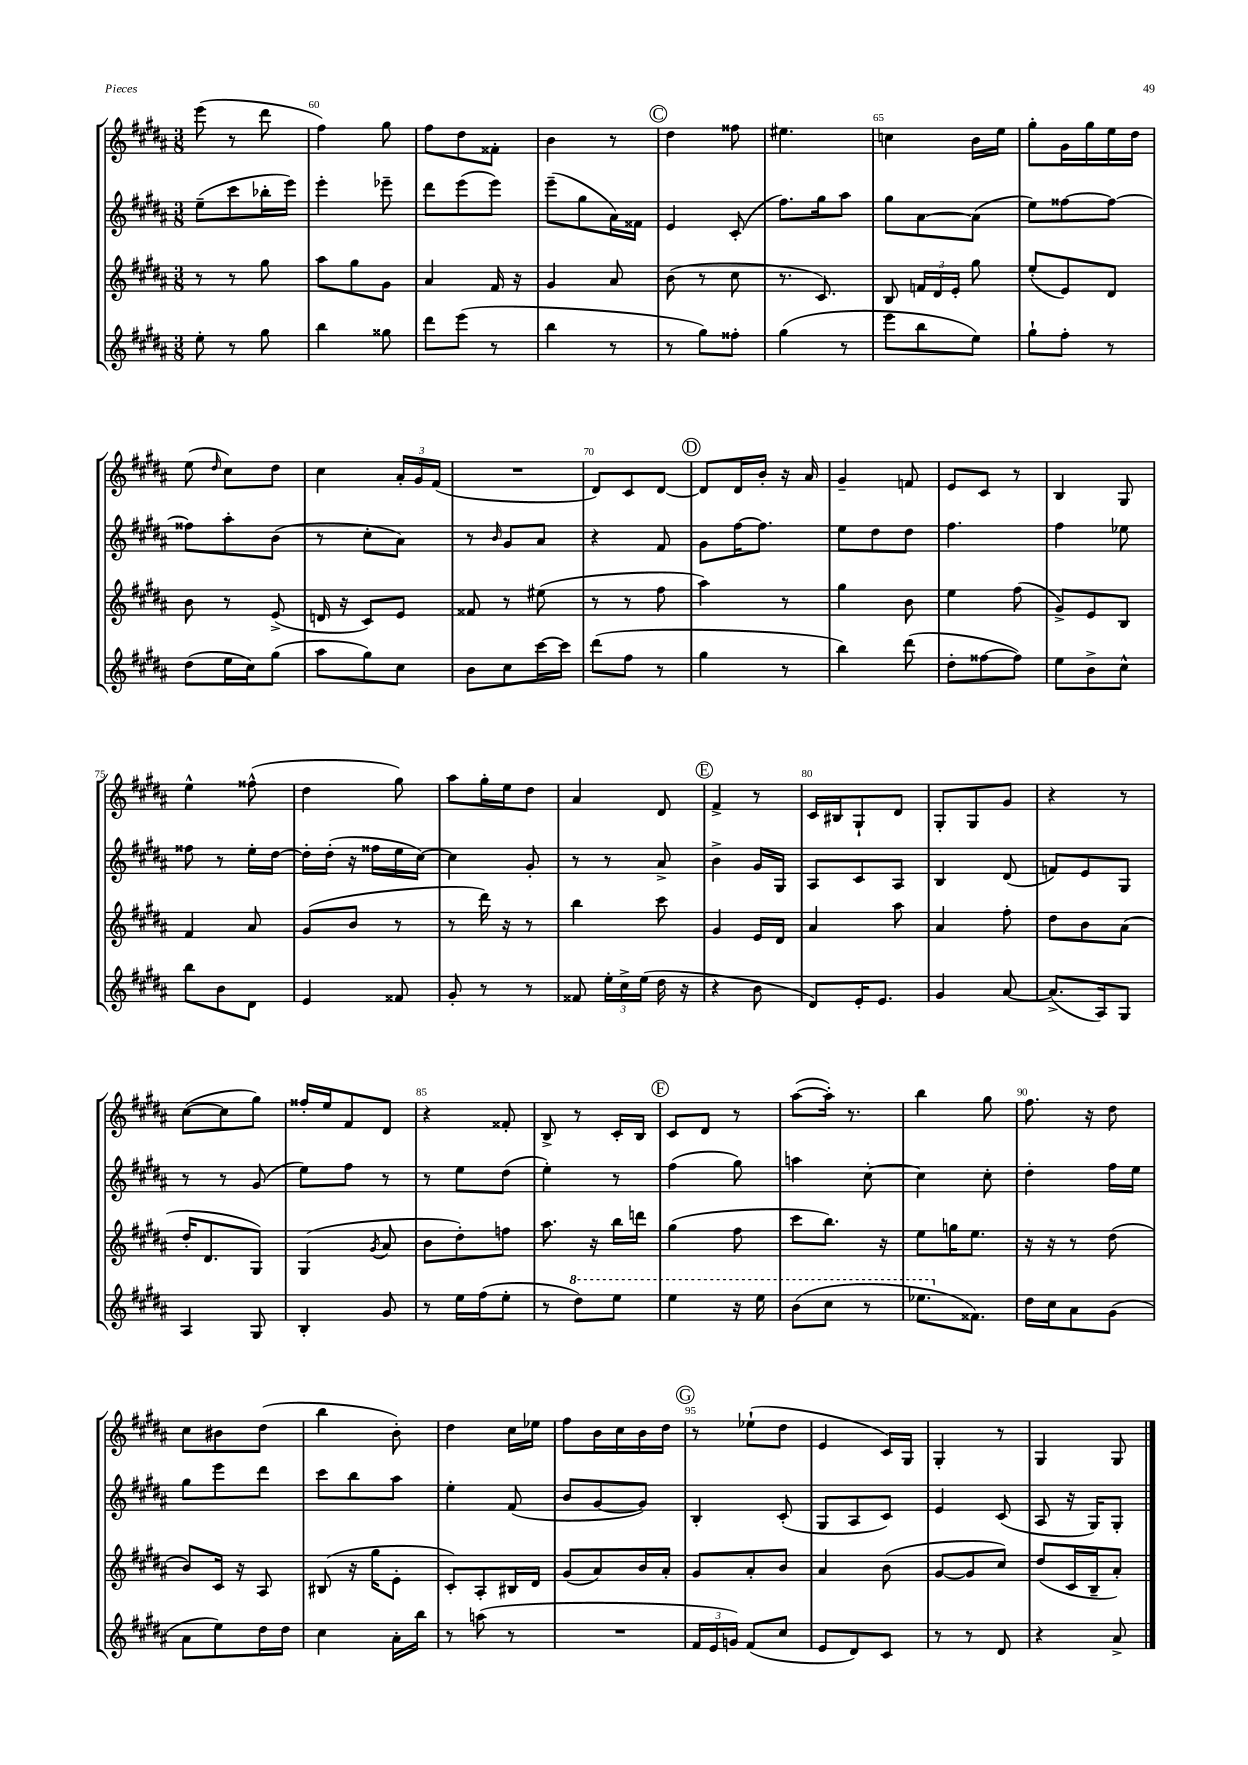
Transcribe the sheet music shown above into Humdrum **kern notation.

**kern	**kern	**kern	**kern
*part4	*part3	*part2	*part1
*staff4	*staff3	*staff2	*staff1
*clefG2	*clefG2	*clefG2	*clefG2
*k[f#c#g#d#a#]	*k[f#c#g#d#a#]	*k[f#c#g#d#a#]	*k[f#c#g#d#a#]
*M3/8	*M3/8	*M3/8	*M3/8
=59	=59	=59	=59
8ee'\	8r	(8ee~\L	(8eee\
8r	8r	8ccc#\	8r
8gg#\	8gg#\	16bb-X'\L	8ddd#\
.	.	16eee\JJ)	.
=60	=60	=60	=60
4bb\	8aa#\L	4eee'\	4ff#\)
.	8gg#\	.	.
8gg##X\	8g#\J	8eee-X~\	8gg#\
=61	=61	=61	=61
8ddd#\L	4a#/	8ddd#\L	8ff#\L
(8eee\J	.	(8eee\	8dd#\
8r	16f#/	8eee\J)	8f##X'\J
.	16r	.	.
=62	=62	=62	=62
4bb\	4g#/	(8eee~\L	4b\
.	.	8gg#\	.
8r	8a#/	16a#\L)	8r
.	.	16f##X\JJ	.
!!LO:REH:place=s1:t=C
=63	=63	=63	=63
8r	(8b\	4e/	4dd#\
8gg#\L)	8r	.	.
8ff##X'\J	8cc#\	(8c#'/	8ff##X\
=64	=64	=64	=64
(4gg#\	8.r	8.ff#\L)	4.ee#X\
.	8.c#/)	16gg#\k	.
8r	.	8aa#\J	.
=65	=65	=65	=65
8eee\L	8B/	8gg#\L	4ccn\
8bb\	24fn/LL	[8a#\	.
.	24d#/	.	.
.	24e'/JJ	.	.
8ee\J)	8gg#\	(8a#\J]	16b\LL
.	.	.	16ee\JJ
=66	=66	=66	=66
8gg#`\L	(8ee'/L	8ee\L)	8gg#'\L
8ff#'\J	8e/)	[8ff##X\	16g#\L
.	.	.	16gg#\
8r	8d#/J	8ff##\J_	16ee\
.	.	.	16dd#\JJ
!!LO:LB:g=z
=67	=67	=67	=67
(8dd#\L	8b\	8ff##X\L]	(8ee\
.	.	.	16qqdd#/
16ee\L	8r	8aa#'\	8cc#\L)
16cc#\J)	.	.	.
(8gg#\J	(8e^/	(8b\J	8dd#\J
=68	=68	=68	=68
8aa#\L	16dn/	8r	4cc#\
.	16r	.	.
8gg#\)	8c#/L)	8cc#'\L	.
8cc#\J	8e/J	8a#\J)	24a#'/LL
.	.	.	24g#/
.	.	.	(24f#/JJ
=69	=69	=69	=69
8b\L	8f##X/	8r	4.r
.	.	16qqb/	.
8cc#\	8r	8g#/L	.
[16ccc#\L	(8ee#X\	8a#/J	.
16ccc#\JJ]	.	.	.
=70	=70	=70	=70
(8ddd#\L	8r	4r	8d#/L)
8ff#\J	8r	.	8c#/
8r	8ff#\	8f#/	[8d#/J
!!LO:REH:place=s1:t=D
=71	=71	=71	=71
4gg#\	4aa#\)	8g#\L	8d#/L]
.	.	[16ff#\K	16d#/L
.	.	8.ff#\J]	16b'/JJ
8r	8r	.	16r
.	.	.	16a#/
=72	=72	=72	=72
4bb\)	4gg#\	8ee\L	4g#~/
.	.	8dd#\	.
(8ddd#\	8b\	8dd#\J	8fn/
=73	=73	=73	=73
8dd#'\L	4ee\	4.ff#\	8e/L
[8ff##X\	.	.	8c#/J
8ff##\J])	(8ff#\	.	8r
=74	=74	=74	=74
8ee\L	8g#^/L)	4ff#\	4B/
8b^\	8e/	.	.
8cc#^^\J	8B/J	8ee-X\	8G#/
!!LO:LB:g=z
=75	=75	=75	=75
8bb\L	4f#/	8ff##X\	4ee^^\
8b\	.	8r	.
8d#\J	8a#/	16ee'\LL	(8ff##X^^\
.	.	[16dd#\JJ	.
=76	=76	=76	=76
4e/	(8g#/L	16dd#'\LL]	4dd#\
.	.	(16dd#'\JJ	.
.	8b/J	16r	.
.	.	16ff##X\LL	.
8f##X/	8r	16ee\	8gg#\)
.	.	[16cc#\JJ)	.
=77	=77	=77	=77
8g#'/	8r	4cc#\]	8aa#\L
8r	16ddd#\)	.	16gg#'\L
.	16r	.	16ee\J
8r	8r	8g#'/	8dd#\J
=78	=78	=78	=78
8f##X/	4bb\	8r	4a#/
24ee'\LL	.	8r	.
24cc#^\	.	.	.
(24ee\JJ	.	.	.
16dd#\	8ccc#\	8a#^/	8d#/
16r	.	.	.
!!LO:REH:place=s1:t=E
=79	=79	=79	=79
4r	4g#/	4b^\	4f#^/
8b\	16e/LL	16g#/LL	8r
.	16d#/JJ	16G#/JJ	.
=80	=80	=80	=80
8d#/L)	4a#/	8A#/L	16c#/LL
.	.	.	16B#X/J
16e'/K	.	8c#/	8G#`/
8.e/J	.	.	.
.	8aa#\	8A#/J	8d#/J
=81	=81	=81	=81
4g#/	4a#/	4B/	8G#'/L
.	.	.	8G#/
[8a#/	8ff#'\	(8d#/	8g#/J
=82	=82	=82	=82
(8.a#^/L]	8dd#\L	8fn/L)	4r
.	8b\	8e/	.
16A#/k)	.	.	.
8G#/J	(8a#\J	8G#/J	8r
!!LO:LB:g=z
=83	=83	=83	=83
4A#/	16dd#'/KL	8r	([8cc#\L
.	8.d#/	.	.
.	.	8r	8cc#\]
8G#/	8G#/J)	(8g#/	8gg#\J)
=84	=84	=84	=84
4B'/	(4G#/	8ee\L)	16ff##X'/LL
.	.	.	16ee/J
.	.	8ff#\J	8f#/
.	8qg#/	.	.
8g#/	8a#/	8r	8d#/J
=85	=85	=85	=85
8r	8b\L	8r	4r
16ee\LL	8dd#'\)	8ee\L	.
(16ff#\J	.	.	.
8ee'\J	8ffn\J	(8dd#\J	8f##X'/
=86	=86	=86	=86
8r	8.aa#\	4ee'\)	8B^/
*8va	*	*	*
8ddd#\L)	.	.	8r
.	16r	.	.
8eee\J	16bb\LL	8r	16c#'/LL
.	16dddn\JJ	.	16B/JJ
!!LO:REH:place=s1:t=F
=87	=87	=87	=87
4eee\	(4gg#\	(4ff#\	8c#/L
.	.	.	8d#/J
16r	8ff#\	8gg#\)	8r
16eee\	.	.	.
=88	=88	=88	=88
(8bb\L	8ccc#\L	4aan\	([8aa#\L
8ccc#\J	8.bb\J)	.	16aa#'\Jk])
.	.	.	8.r
8r	.	[8cc#'\	.
.	16r	.	.
=89	=89	=89	=89
8.eee-X\L	8ee\L	4cc#\]	4bb\
.	16ggn\K	.	.
*X8va	*	*	*
8.f##X\J)	8.ee\J	.	.
.	.	8cc#'\	8gg#\
=90	=90	=90	=90
16dd#\LL	16r	4dd#'\	8.ff#\
16cc#\J	16r	.	.
8a#\	8r	.	.
.	.	.	16r
(8g#\J	(8dd#\	16ff#\LL	8dd#\
.	.	16ee\JJ	.
!!LO:LB:g=z
=91	=91	=91	=91
8a#\L	8b/L)	8gg#\L	8cc#\L
8ee\)	16c#/Jk	8eee\	8b#X\
.	16r	.	.
16dd#\L	8A#/	8ddd#\J	(8dd#\J
16dd#\JJ	.	.	.
=92	=92	=92	=92
4cc#\	(8B#X/	8ccc#\L	4bb\
.	16r	8bb\	.
.	16gg#\KL	.	.
16a#'\LL	8e'\J	8aa#\J	8b'\)
16bb\JJ	.	.	.
=93	=93	=93	=93
8r	8c#'/L)	4ee'\	4dd#\
(8aan\	8A#'/	.	.
8r	16B#X/L	(8f#/	16cc#\LL
.	16d#/JJ	.	16ee-X\JJ
=94	=94	=94	=94
4.r	(8g#/L	8b/L	8ff#\L
.	8a#/)	[8g#/	16b\L
.	.	.	16cc#\
.	16b/L	8g#/J])	16b\
.	16a#'/JJ	.	16dd#\JJ
!!LO:REH:place=s1:t=G
=95	=95	=95	=95
24f#/LL	8g#/L	4B'/	8r
24e/	.	.	.
24gn/JJ)	.	.	.
(8f#/L	8a#'/	.	(8ee-X`\L
8cc#/J	8b/J	(8c#'/	8dd#\J
=96	=96	=96	=96
8e/L	4a#/	8G#/L	4e/
8d#/)	.	8A#/	.
8c#/J	(8b\	8c#/J)	16c#/LL)
.	.	.	16G#/JJ
=97	=97	=97	=97
8r	[8g#/L	4e/	4G#'/
8r	8g#/]	.	.
8d#/	8cc#/J)	(8c#/	8r
=98	=98	=98	=98
4r	(8dd#/L	8A#/	4G#/
.	16c#/L	16r	.
.	16B~/J	16G#/KL)	.
8a#^/	8a#'/J)	8G#'/J	8G#/
==	==	==	==
*-	*-	*-	*-
